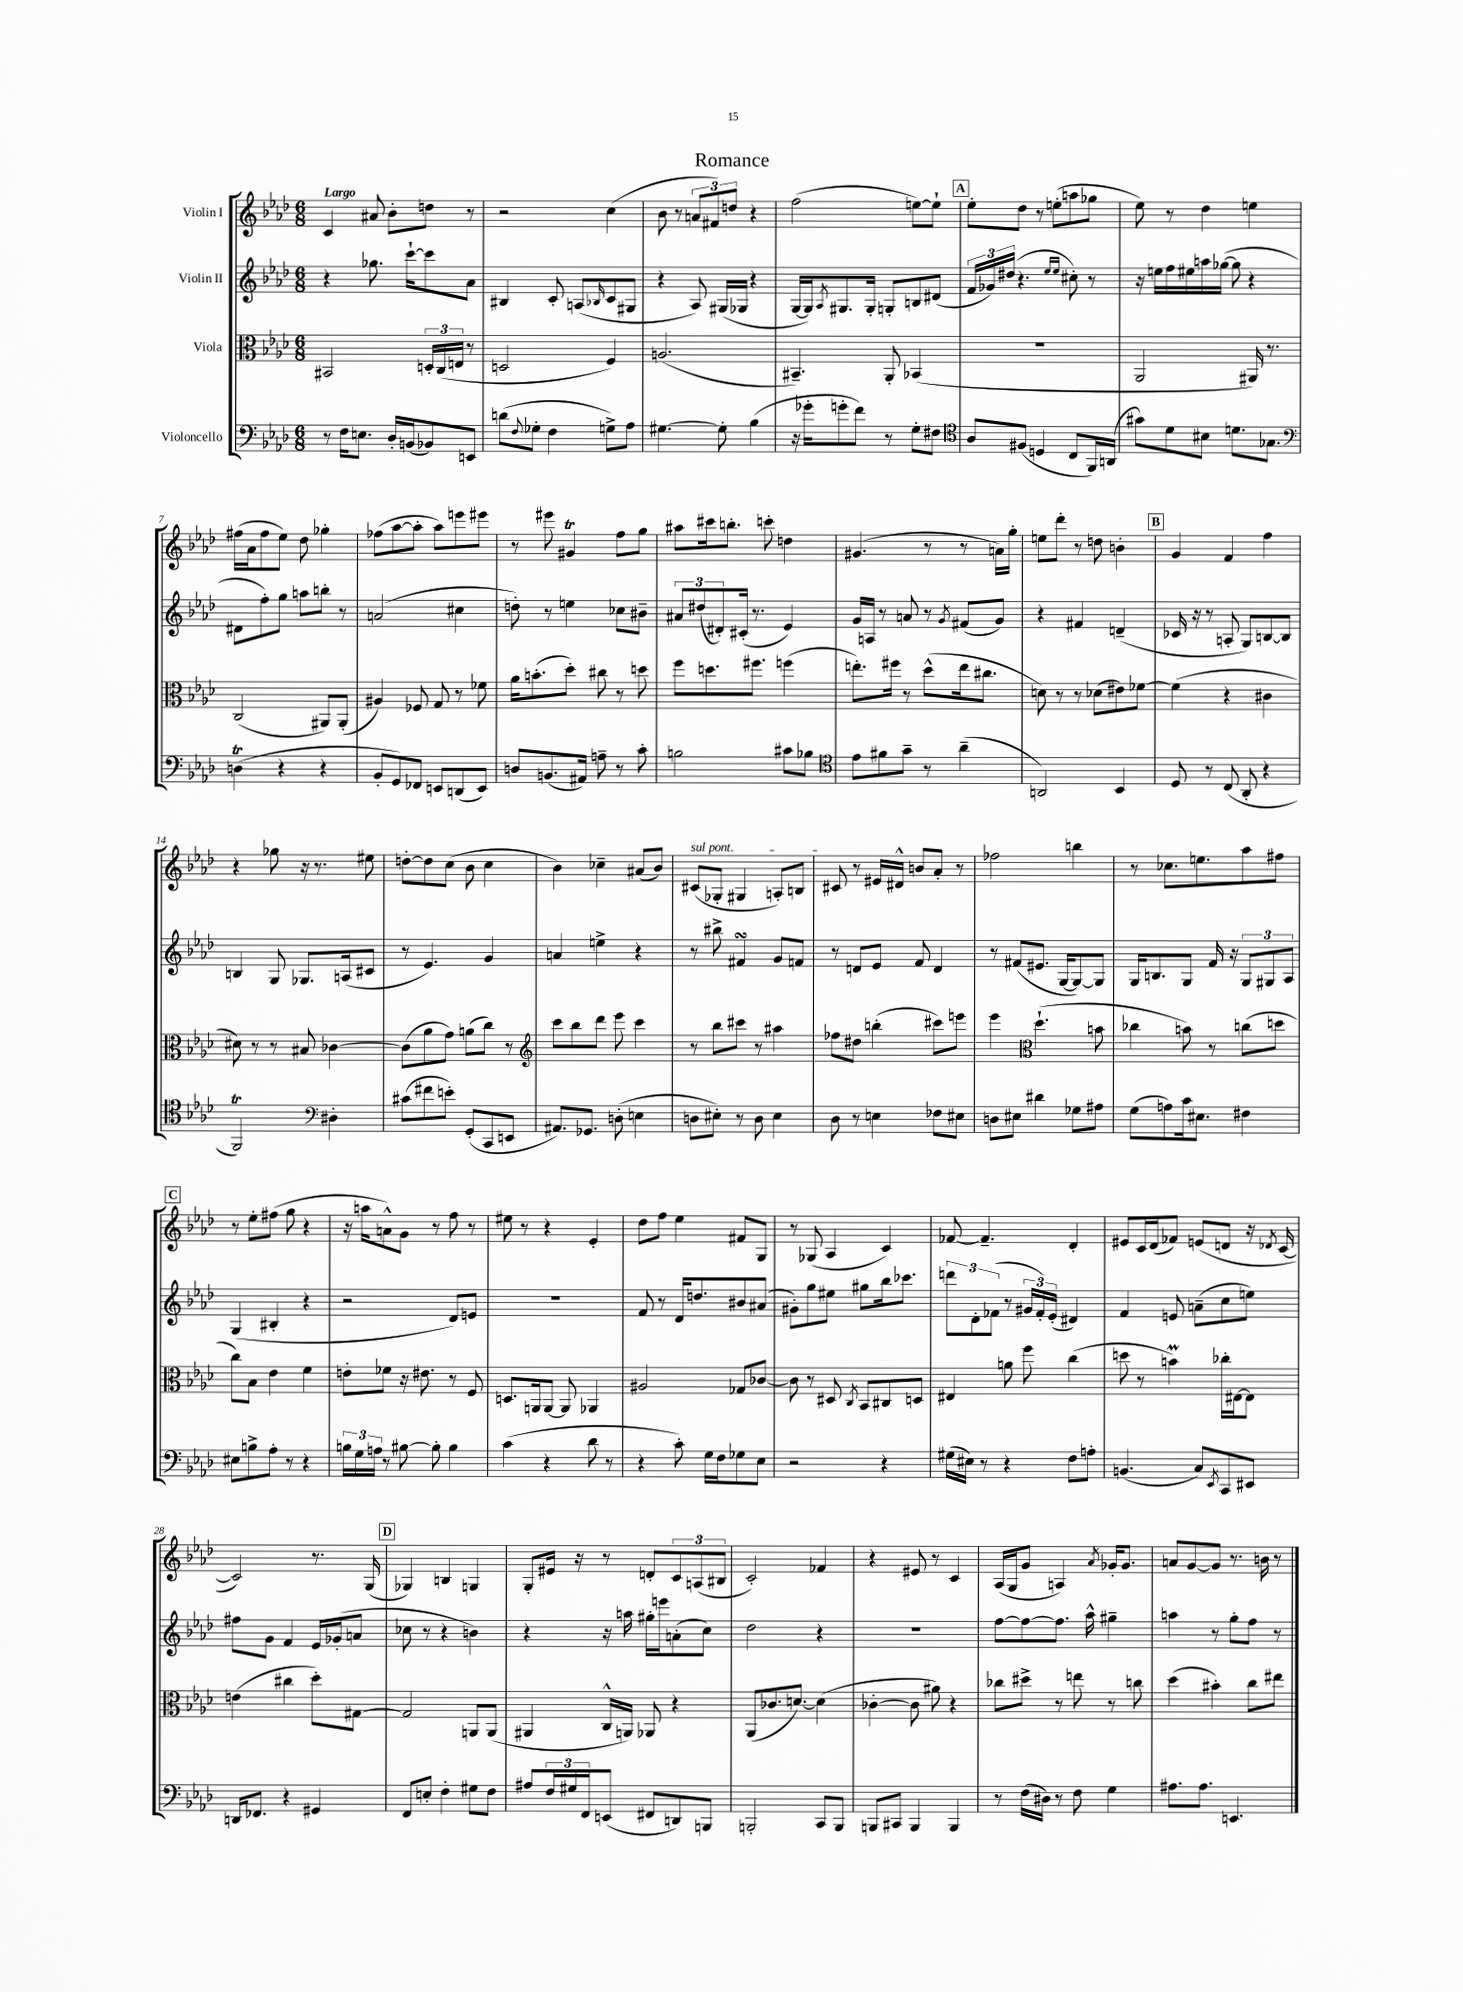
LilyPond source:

\header { title = "Romance" }
<<
\new StaffGroup <<
\new Staff = "s0" \with { instrumentName = "Violin I" } {
    \clef treble \key aes \major \numericTimeSignature \time 6/8 \tempo "Largo"
    c'4 ais'8 bes'8-. d''8 r8 |
    r2 c''4( |
    bes'8 r8 \tuplet 3/2 { a'8 fis'8) d''8 } r4 |
    f''2( e''8~) e''8-! |
    \mark \markup { \box "A" } ees''8-. des''8 r8 e''8-.( a''8 ges''8 |
    ees''8) r8 des''4 e''4 |
    fis''16( aes'16 fis''8 ees''8) des''8 ges''4-. |
    fes''8( aes''8~ aes''8-. aes''8) e'''8 eis'''8 |
    r8 eis'''8 gis'4\trill f''8 g''8 |
    ais''8 cis'''16 b''8.-. c'''8-. d''4 |
    gis'4.( r8 r8 a'16) g''16-. |
    e''8 des'''8-. r8 d''8 b'4-. |
    \mark \markup { \box "B" } g'4 f'4 f''4 |
    r4 ges''8 r16 r8. eis''8 |
    d''8~-. d''8 c''8( bes'8 c''4 |
    bes'4) ces''4-- ais'8( bes'8) |
    \once \override TextSpanner.bound-details.left.text = \markup { \italic "sul pont." } cis'8\startTextSpan( ges8-. gis4 a8-.) b8 |
    cis'8\stopTextSpan r8 eis'16 dis'16-^ b'8 aes'8-. r8 |
    fes''2 b''4 |
    r8 ces''8. e''8. aes''8 fis''8 |
    \mark \markup { \box "C" } r8 ees''8-. fis''8( g''8 r4 |
    r16 a''16 a'8-^) g'8 r8 f''8 r8 |
    eis''8 r8 r4 ees'4-. |
    des''8 f''8 ees''4 fis'8 g8 |
    r8 ges8( aes4 c'4) |
    fes'8~ fes'4.-- des'4-. |
    eis'8 c'16 des'16( fes'8) e'8( d'8 r16 \acciaccatura { des'8 } c'16~ |
    c'2) r8. g16( |
    \mark \markup { \box "D" } ges4) b4 g4 |
    g8-. eis'16 r16 r8 d'8-. \tuplet 3/2 { c'8 a8( bis8 } |
    c'2-.) fes'4 |
    r4 eis'8 r8 c'4 |
    aes16( g16 g'8 a4) \acciaccatura { aes'8 } ges'16-. ges'8. |
    a'8 g'8~ g'8 r8. b'16 r8 \bar "|." |
}
\new Staff = "s1" \with { instrumentName = "Violin II" } {
    \clef treble \key aes \major \numericTimeSignature \time 6/8
    r4 ges''8. c'''16~-! c'''8 aes'8 |
    bis4 c'8-. a8( \grace { bes16 } c'8 gis8 |
    r4 aes8) gis16( ges16 r4 |
    g16~ g16) \acciaccatura { aes8 } gis8. gis16-. g8-. b8 dis'8( |
    \mark \markup { \box "A" } \tuplet 3/2 { f'16 ges'16) dis''16( } r4. \grace { ees''16 ees''16 } cis''8-.) r8 |
    r16 e''16 f''16 eis''16 a''16 ges''16~( ges''8 r4 |
    dis'8 f''8-.) g''8 a''8 b''8-. r8 |
    a'2( cis''4 |
    d''8-.) r8 e''4 ces''8 bis'8-- |
    \tuplet 3/2 { ais'8 dis''8( dis'8-.) } cis'16-.( r8. ees'4) |
    g'16 a16 r8 a'8 r8 \acciaccatura { g'8 } fis'8( g'8) |
    r4 fis'4 d'4--( |
    \mark \markup { \box "B" } ces'16 r16 r8 a8-. g8) b8~ b8 |
    b4 g8 ges8. a16( cis'8 |
    r8 ees'4.) g'4 |
    a'4 e''4-> r4 |
    r8 bis''8-> fis'4\turn g'8 f'8 |
    r8 d'8 ees'8 f'8 d'4 |
    r8 fis'8( eis'8. g16~ g8~) g8 |
    g16 b8. g8 f'16 r16 \tuplet 3/2 { g8 gis8 aes8 } |
    \mark \markup { \box "C" } g4( bis4-. r4 |
    r2 des'8) e'8 |
    R2. |
    f'8 r8 des'16 d''8. bis'8 ais'8( |
    gis'8-.) g''8 eis''8 gis''8 bes''16 ces'''8. |
    \tuplet 3/2 { d'''8 des'8-. fes'8( } r8 \tuplet 3/2 { gis'16 fes'16-.) ees'16-.( } dis'4) |
    f'4 e'8 a'8--( c''8 e''8) |
    fis''8 g'8 f'4 ees'16 ges'16-.( a'8 |
    \mark \markup { \box "D" } ces''8 r8 r4 b'4) |
    r4 r16 a''16 gis''16-. e'''16 a'8-.( c''8) |
    des''2 r4 |
    R2. |
    f''8~ f''8~ f''8. aes''16-^ gis''4-- |
    a''4 r8 g''8-. f''8 r8 \bar "|." |
}
\new Staff = "s2" \with { instrumentName = "Viola" } {
    \clef alto \key aes \major \numericTimeSignature \time 6/8
    bis,2 \tuplet 3/2 { d16-. c16( e16 } r8 |
    d2 f4) |
    a2.( |
    bis,4.--) aes,8-. bes,4( |
    \mark \markup { \box "A" } R2. |
    aes,2 ais,16) r8. |
    c2( ais,8) ais,8-.( |
    ais4) fes8 g8 r8 fes'8 |
    aes'16 b'8.-.( des''8-.) cis''8 r8 d''8 |
    f''8 d''8. fis''8. f''4( |
    e''8.-.) fis''16 r8 des''8-^( e''16 cis''8. |
    d'8) r8 r8 des'8( eis'8) fes'8~ |
    \mark \markup { \box "B" } fes'4( r4 cis'4 |
    dis'8) r8 r8 bis8 ces'4~ |
    ces'8( aes'8 g'8) a'8( c''8) r8 |
    \clef treble c'''8 bes''8 des'''8 ees'''8 c'''4 |
    r8 bes''8 cis'''8 r8 ais''4 |
    fes''8 dis''8 b''4-.( cis'''8) e'''8 |
    ees'''4 \clef alto des''4.-!( b'8 |
    ces''4 b'8) r8 c''8( d''8 |
    \mark \markup { \box "C" } c''8) bes8 ees'4 f'4 |
    e'8-. fes'8 r16 eis'8. r8 f8 |
    d8. a,16 a,8~ a,8 aes,4 |
    ais2 ges8 ces'8~ |
    ces'8 r8 dis8 \acciaccatura { c8 } bes,8 cis8 d8 |
    eis4 a'8 f''8 c''4( |
    d''8 r8 b'4\prall) ces''16-. eis16~ eis8 |
    e'4( cis''4 des''8-.) gis8~ |
    \mark \markup { \box "D" } gis2 a,8 a,8( |
    ais,4 c16-^ a,16) aes,8 r4 |
    aes,8( ces'8. d'8.~) d'4( |
    ces'4~-. ces'8 ais'8) r4 |
    ces''8 dis''8-> r8 e''8 r8 c''8 |
    des''4( bis'4-.) c''8 eis''8 \bar "|." |
}
\new Staff = "s3" \with { instrumentName = "Violoncello" } {
    \clef bass \key aes \major \numericTimeSignature \time 6/8
    r8 f16 e8. des16-. b,16( bes,8) e,8 |
    d'8( \appoggiatura { f8 } ges8-. f4 g8->) aes8 |
    gis4.~ gis8-. bes4( |
    r16 ges'16-. g'8-. f'8) r8 g8-. fis8 |
    \mark \markup { \box "A" } \clef tenor aes8 fis8( d4 c8 f,16) a,16( |
    gis'8) des'8 bis8 d'8. ges8. |
    \clef bass d4\trill( r4 r4 |
    bes,8-. g,8) fes,8 e,8 d,8( e,8) |
    d8 b,8.( ais,16) a8-- r8 c'8-. |
    b2 cis'8 bes8 |
    \clef tenor ees'8 fis'8 g'8-- r8 aes'4--( |
    a,2) bes,4 |
    \mark \markup { \box "B" } des8 r8 c8( aes,8-. r4 |
    f,2\trill) \clef bass dis4-. |
    cis'8( fis'8 e'8-.) g,8-.( c,8 e,8 |
    ais,8.) ges,8. d8-.( e4 |
    d8 eis8-.) r8 d8 eis4 |
    des8 r8 e4 fes8 eis8 |
    d8 eis8 dis'4 ges8 ais8 |
    g8( a8) c'16 eis8. fis4 |
    \mark \markup { \box "C" } eis8 b8-> aes8-. r8 r4 |
    \tuplet 3/2 { b16 g16 a16 } r8 bis8~ bis8-. bis4 |
    c'4( r4 des'8 r8 |
    r4 c'8-.) g16 f16 ges8 ees8 |
    r2 r4 |
    gis16( eis16) r8 r4 f8 a8-. |
    b,4.( c8) \acciaccatura { ees,8 } c,8 eis,8 |
    d,16 fes,8. r4 gis,4 |
    \mark \markup { \box "D" } f,8 e8-. f4-. gis8 f8 |
    ais8 \tuplet 3/2 { f16 gis16 f,16 } e,8( fis,8 d,8) b,,8 |
    b,,2-. c,8 b,,8 |
    b,,8 cis,8 b,,4 b,,4 |
    r8 f16( dis16) r8 f8 g4 |
    ais8. ais8. e,4. \bar "|." |
}
>>
>>
